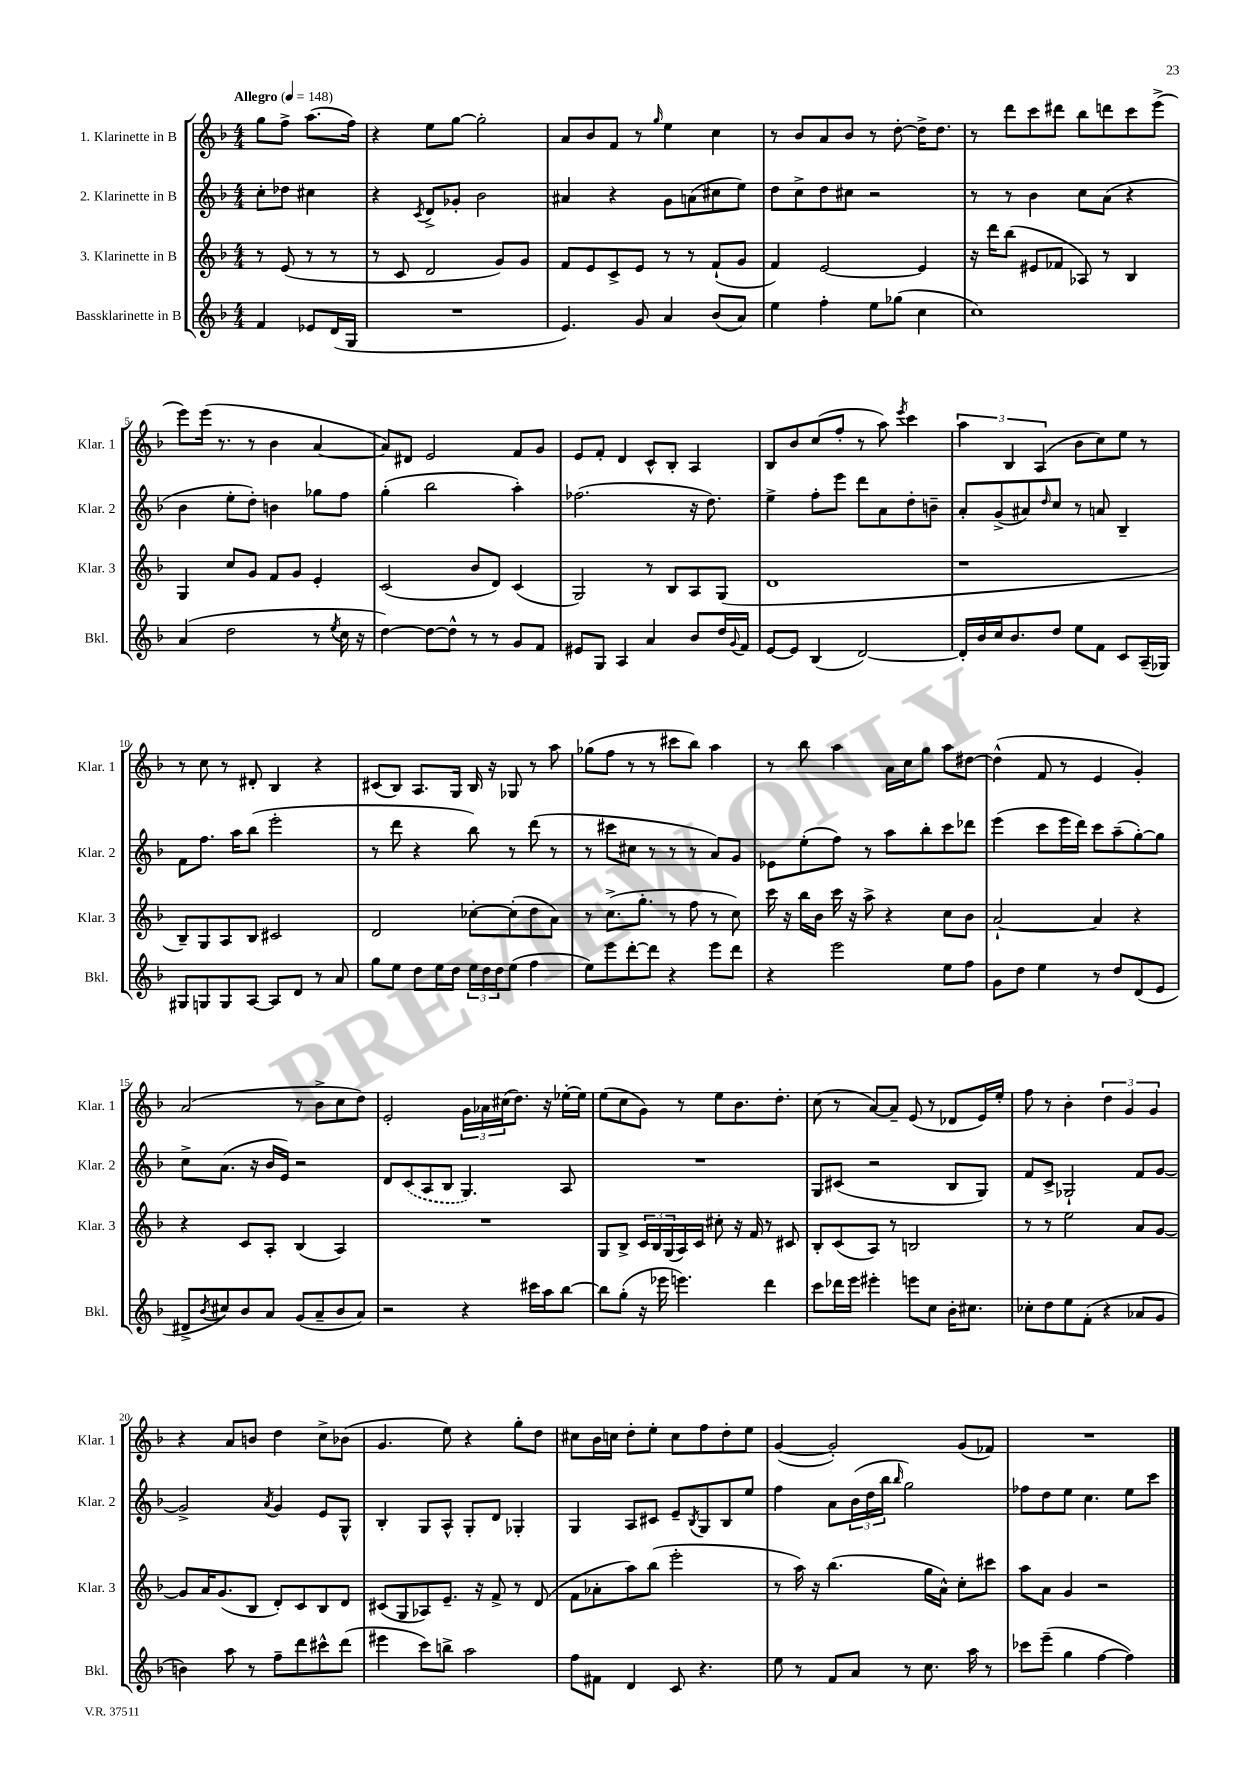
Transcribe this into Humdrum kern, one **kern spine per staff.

**kern	**kern	**kern	**kern
*staff4	*staff3	*staff2	*staff1
*clefG2	*clefG2	*clefG2	*clefG2
*k[b-]	*k[b-]	*k[b-]	*k[b-]
*M4/4	*M4/4	*M4/4	*M4/4
*MM148	*MM148	*MM148	*MM148
4f/	8r	8cc'\L	8gg\L
.	(8e/	8dd-\J	8ff^\J
8e-/L	8r	4cc#\	(8.aa\L
(16d/L	8r	.	.
16G/JJ	.	.	16ff\Jk)
=	=	=	=
1r	8r	4r	4r
.	8c/	.	.
.	.	8qc/	.
.	2d/	8d^/L	8ee\L
.	.	8g-'/J	[8gg\J
.	.	2b-\	2gg'\]
.	8g/L)	.	.
.	8g/J	.	.
=	=	=	=
4.e/)	8f/L	4a#/	8a/L
.	8e/	.	8b-/
.	8c^/	4r	8f/J
8g/	8e/J	.	8r
.	.	.	16qqgg/
4a/	8r	8g\L	4ee\
.	8r	(8a\	.
(8b-/L	(8f`/L	8cc#\	4cc\
8a/J)	8g/J	8ee\J)	.
=	=	=	=
4ee\	4f/)	8dd\L	8r
.	.	8cc^\	8b-/L
4ff'\	[2e/	8dd\	8a/
.	.	8cc#\J	8b-/J
8ee\L	.	2r	8r
(8gg-\J	.	.	[8dd'\
4cc\	4e/]	.	16dd^\]LK
.	.	.	8.dd\J
=	=	=	=
1cc)	16r	8r	8r
.	16ddd\LK	.	.
.	(8bb-\J	8r	8ddd\L
.	8e#/L	4b-\	8ccc\
.	8f-/J	.	8ddd#\J
.	8A-/)	8cc\L	8bb-\L
.	8r	(8a\J	8ddd\
.	4B-/	4r	8ccc\
.	.	.	(8eee^\J
=	=	=	=
(4a/	4G/	4b-\	8eee\L)
.	.	.	(16eee\Jk
.	.	.	8.r
2dd\	8cc/L	8ee'\L	.
.	8g/J	8dd'\J)	8r
.	8f/L	4b\	4b-\
.	8g/J	.	.
8r	4e'/	8gg-\L	[4a/
8qee/	.	.	.
16cc\	.	8ff\J	.
16r	.	.	.
=	=	=	=
[4dd\)	(2c/	(4gg'\	8a/]L)
.	.	.	8d#/J
8dd\_L	.	2bb-\	2e/
8dd^^\]J	.	.	.
8r	8b-/L	.	.
8r	8d/J)	.	.
8g/L	(4c/	4aa'\)	8f/L
8f/J	.	.	8g/J
=	=	=	=
8e#/L	2G/)	(2.ff-\	8e/L
8G/J	.	.	8f'/J
4A/	.	.	4d/
4a/	8r	.	8c^^/L
.	8B-/L	.	8B-'/J
8b-/L	8A/	16r	4A/
.	.	8.dd\)	.
16dd/L	(8G/J	.	.
8qqg/	.	.	.
16f/JJ	.	.	.
=	=	=	=
[8e/L	1d	4ee^\	8B-/L
8e/]J	.	.	8b-/
(4B-/	.	8ff'\L	(8cc/
.	.	8eee\J	8ff'/J
[2d/)	.	8ddd\L	8r
.	.	8a\	8aa\)
.	.	.	8qeee/
.	.	8dd'\	4ccc\
.	.	8b~\J	.
=	=	=	=
16d'/]LL	1r	8a'/L	6aa\
16b-/	.	.	.
16cc/J	.	(8g^/	.
.	.	.	6B-/
8.b-/	.	.	.
.	.	8a#/)	.
.	.	.	(6A/
.	.	16qqdd/	.
8dd/J	.	8cc/J	.
8ee\L	.	8r	8b-\L
8f\J	.	8a/	8cc\)
8c/L	.	4B-~/	8ee\J
(16A~/L	.	.	8r
16G-/JJ)	.	.	.
=	=	=	=
8G#/L	8B-~/L)	8f\L	8r
8G/	8G/	8.ff\J	8cc\
8G/	8A/	.	8r
.	.	16aa\LK	.
[8A/J	8B-/J	(8bb-\J	8d#'/
8A/]L	2c#/	2eee'\	4B-/
8d/J	.	.	.
8r	.	.	4r
8a/	.	.	.
=	=	=	=
8gg\L	2d/	8r	(8c#/L
8ee\J	.	8ddd\	8B-/J)
8dd\L	.	4r	8.A/L
16ee\L	.	.	.
16dd\JJ	.	.	16G/Jk
24ee\LL	[8cc-'\L	8bb-\)	16B-/
24dd\	.	.	.
.	.	.	16r
24dd\J	.	.	.
(8ee\J	(8cc-'\]	8r	8G-/
4ff\	8dd\	(8ddd\	8r
.	8a\J)	8r	8aa\
=	=	=	=
8ee\L)	8r	8r	(8gg-\L
8eee\	(8.cc^\L	8ccc#\L	8ff\J
[8ddd'\	.	8cc#\J	8r
.	8.gg'\J	.	.
8ddd\]J	.	8r	8r
4r	8r	8r	8ccc#\L
.	8ff\	8r	8bb-\J)
8eee\L	8r	8a/L)	4aa\
8ddd\J	8cc\)	8g/J	.
=	=	=	=
4r	16ccc\	8e-\L	8r
.	16r	.	.
.	16bb-\LL	(8ee'\	8bb-\
.	16b-\JJ	.	.
2eee\	16ccc\	8ff\J)	4aa\
.	16r	.	.
.	8aa^\	8r	.
.	4r	8aa\L	16a\LL
.	.	.	16cc\J
.	.	8bb-'\	8gg\J
8ee\L	8cc\L	8ccc\	8aa\L
8ff\J	8b-\J	8ddd-\J	[8dd#\J
=	=	=	=
8g\L	[2a`/	(4eee\	(4dd#^^\]
8dd\J	.	.	.
4ee\	.	8ccc\L	8f/
.	.	16eee\L	8r
.	.	16ddd\JJ)	.
8r	4a/]	8ccc\L	4e/
8dd/L	.	(8aa~\	.
(8d/	4r	[8gg'\)	4g'/)
8e/J	.	8gg\]J	.
=	=	=	=
8d#^/L	4r	8cc^\L	(2a/
8qb-/	.	.	.
8cc#/)	.	(8.a\J	.
8b-/	8c/L	.	.
.	.	16r	.
8a/J	8A'/J	16b-/LL	.
.	.	16e/JJ)	.
(8g/L	(4B-/	2r	8r
8a~/	.	.	8b-^\L
8b-/	4A/)	.	8cc\
8a/J)	.	.	8dd\J)
=	=	=	=
2r	1r	8d/L	2e'/
.	.	(8c/	.
.	.	8A/	.
.	.	8B-/J	.
4r	.	4.G/)	24g\LL
.	.	.	24a-\
.	.	.	(24cc#\J
.	.	.	8.dd\J)
16ccc#\LL	.	.	.
16aa\J	.	.	16r
[8bb-\J	.	8A/	[16ee-'\LL
.	.	.	16ee-\]JJ
=	=	=	=
8bb-\]L	8G/L	1r	(8ee\L
(8gg'\J	8B-^/J	.	8cc\
16r	24c/LL	.	8g\J)
.	24B-/	.	.
16eee-\	.	.	.
.	(24G/	.	.
4.eee\)	16A/)	.	8r
.	16c/JJ	.	.
.	8cc#'\	.	8ee\L
.	16r	.	8.b-\
.	16f/	.	.
4ddd\	8r	.	.
.	.	.	8.dd'\J
.	8c#/	.	.
=	=	=	=
8ccc\L	8B-'/L	8G/L	(8cc\
16ddd-\L	(8c/	(8c#/J	8r
16eee\JJ	.	.	.
4eee#'\	8A/J)	2r	[8a/L)
.	8r	.	8a~/]J
8eee\L	2B/	.	(8e/
8cc\J	.	.	8r
16b-'\LK	.	8B-/L	8d-/L
8.cc#\J	.	.	.
.	.	8G/J)	16e/L)
.	.	.	16ee'/JJ
=	=	=	=
8cc-'\L	8r	8f/L	8ff\
8dd\	8r	8c^/J	8r
8ee\	2ee\	2G-`/	4b-'\
(8f'\J	.	.	.
4r	.	.	6dd\
.	.	.	6g/
8a-/L	8a/L	8f/L	.
.	.	.	6g/
8g/J	[8g/J	[8g/J	.
=	=	=	=
4b\)	8g/]L	2g^/]	4r
.	16a/K	.	.
.	(8.g/	.	.
8aa\	.	.	8a/L
8r	8B-/J	.	8b/J
.	.	8qa/	.
8ff~\L	8d'/L)	4g/	4dd\
8ddd\	8c/	.	.
8ccc#^^\	8B-/	8e/L	8cc^\L
(8ddd\J	8d/J	8G^^/J	(8b-\J
=	=	=	=
4eee#\	(8c#/L	4B-'/	4.g/
.	8G/	.	.
8ccc\L)	8A-/)	8G/L	.
8bb^\J	8.e~/J	8A^^/J	8ee\)
2aa\	.	8G'/L	4r
.	16r	.	.
.	8f^/	8d/J	.
.	8r	4G-'/	8gg'\L
.	(8d/	.	8dd\J
=	=	=	=
8ff\L	8f\L	4G/	8cc#\L
8f#\J	8a-'\	.	16b-\L
.	.	.	16cc\JJ
4d/	8aa\)	8A/L	8dd'\L
.	(8bb-\J	8c#/J	8ee'\J
8c/	2eee'\	8e~/L	8cc\L
.	.	8qB-/	.
4.r	.	8G/	8ff\
.	.	8B-/	8dd'\
.	.	8ee/J	8ee\J
=	=	=	=
8ee\	8r	4ff\	([4g/
8r	16aa\)	.	.
.	16r	.	.
8f/L	(4.bb-\	8a\L	2g'/])
8a/J	.	(24b-\L	.
.	.	24dd\	.
.	.	24bb-\JJ	.
.	.	16qqbb-/	.
8r	.	2gg\)	.
8.cc\	16gg\LL	.	.
.	16a^^\JJ)	.	.
.	8cc'\L	.	(8g/L
16aa\	.	.	.
8r	8ccc#\J	.	8f-/J)
=	=	=	=
8ccc-\L	8aa\L	8ff-\L	1r
(8eee~\J	8a\J	8dd\	.
4gg\	4g/	8ee\J	.
.	.	4.cc\	.
[4ff\	2r	.	.
4ff\])	.	8ee\L	.
.	.	8ccc\J	.
==	==	==	==
*-	*-	*-	*-
